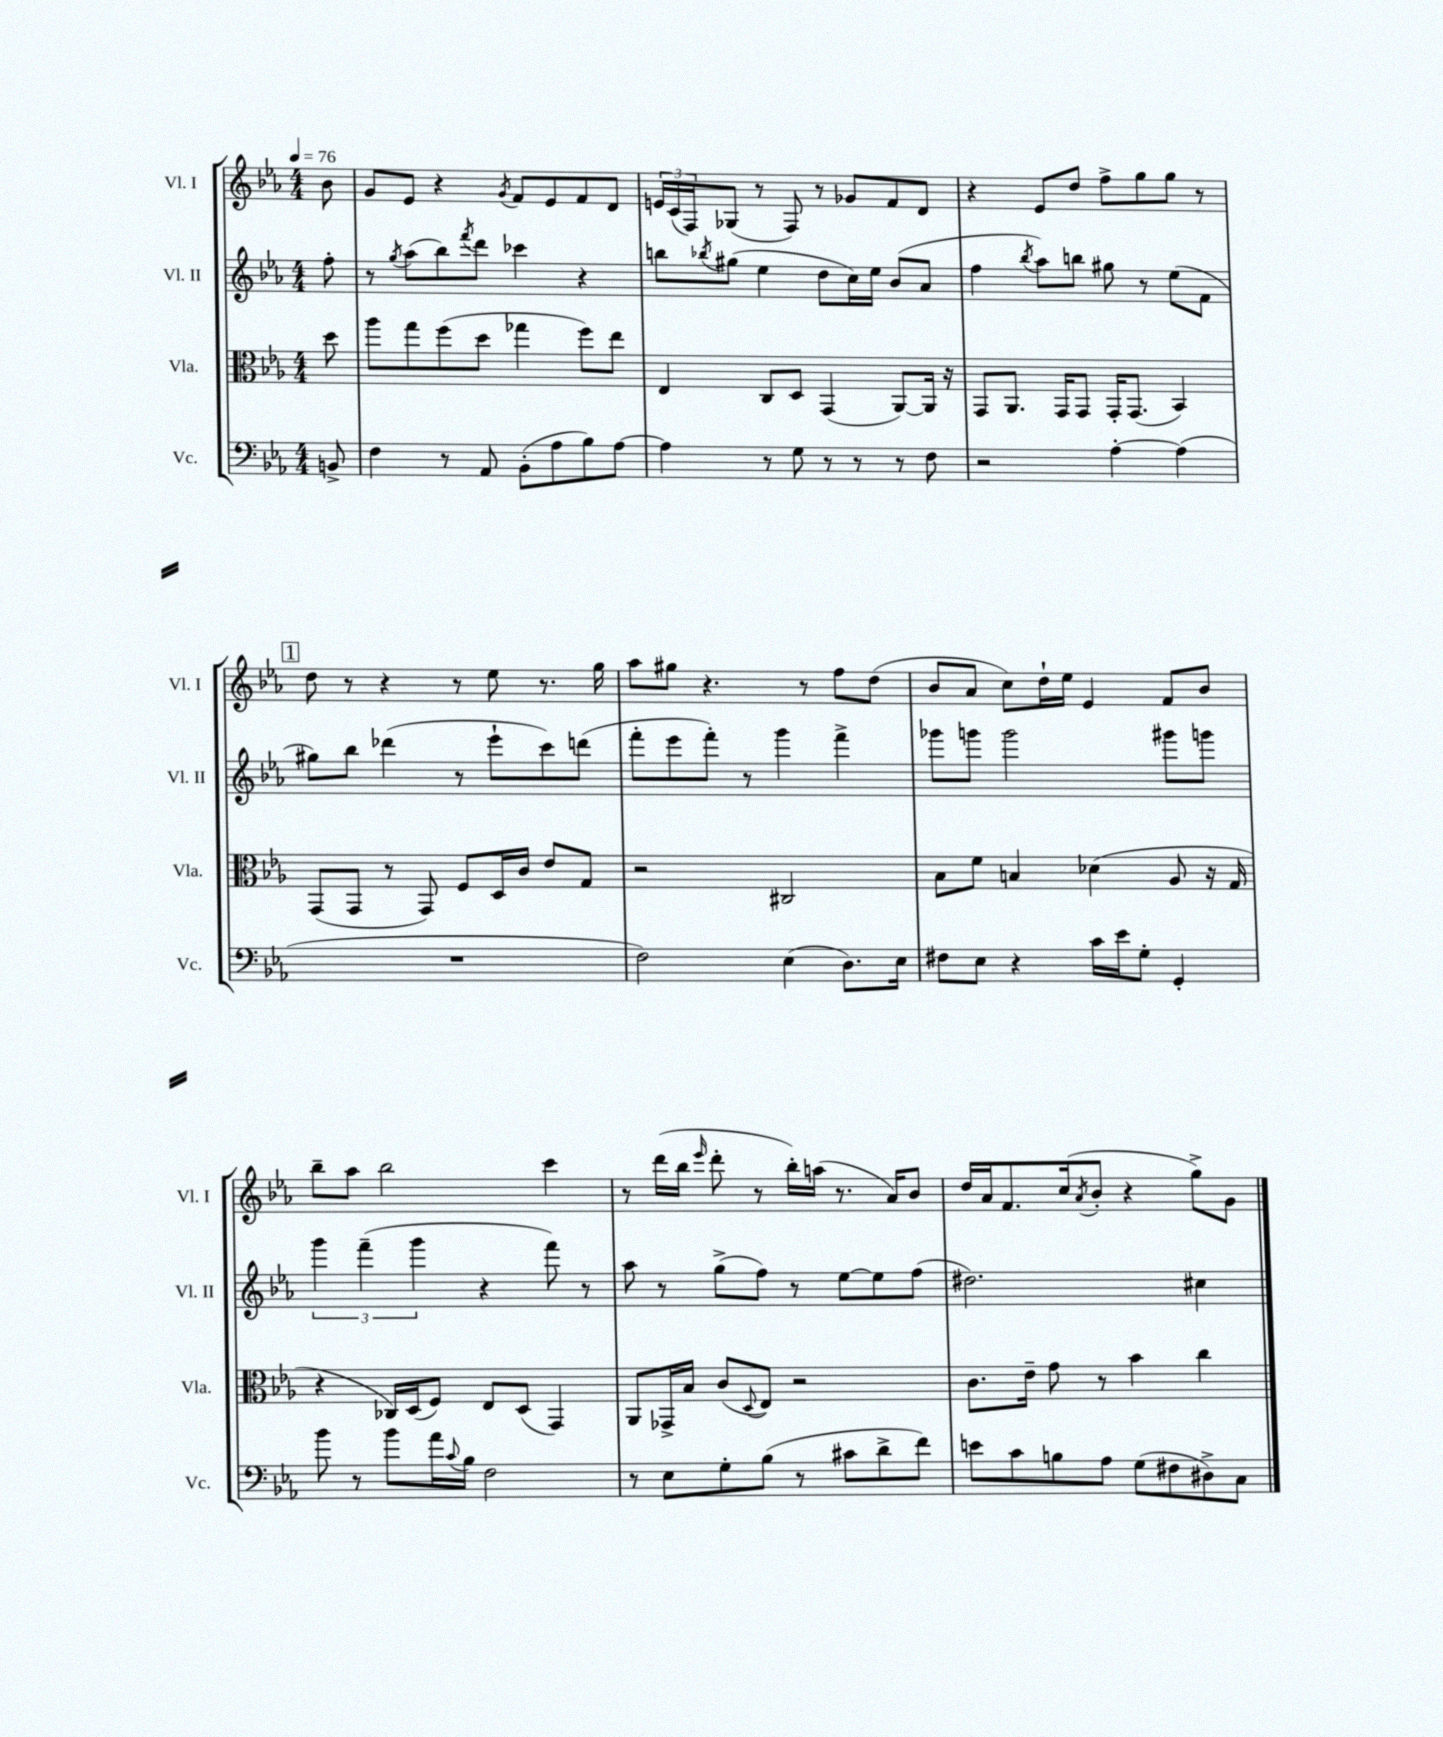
<<
\new StaffGroup <<
\new Staff = "s0" \with { instrumentName = "Vl. I" shortInstrumentName = "Vl. I" } {
    \clef treble \key ees \major \numericTimeSignature \time 4/4 \partial 8 \tempo 4 = 76
    bes'8 |
    g'8 ees'8 r4 \acciaccatura { g'8 } f'8 ees'8 f'8 d'8 |
    \tuplet 3/2 { e'16 c'16( f16) } ges8( r8 f8) r8 ges'8 f'8 d'8 |
    r4 ees'8 d''8 f''8-> g''8 g''8 r8 |
    \mark \markup { \box "1" } d''8 r8 r4 r8 ees''8 r8. g''16 |
    aes''8 gis''8 r4. r8 f''8 d''8( |
    bes'8 aes'8 c''8) d''16-! ees''16 ees'4 f'8 bes'8 |
    bes''8-- aes''8 bes''2 c'''4 |
    r8 d'''16( bes''16 \grace { ees'''16 } d'''8-. r8 bes''16-.) a''16( r8. aes'16) bes'8 |
    d''16 aes'16 f'8. c''16( \acciaccatura { aes'8 } bes'8-. r4 g''8->) g'8 \bar "|." |
}
\new Staff = "s1" \with { instrumentName = "Vl. II" shortInstrumentName = "Vl. II" } {
    \clef treble \key ees \major \numericTimeSignature \time 4/4 \partial 8
    f''8-. |
    r8 \acciaccatura { g''8 } aes''8( bes''8) \acciaccatura { f'''8 } d'''8 ces'''4 r4 |
    b''8 \acciaccatura { bes''8 } gis''8( ees''4 d''8 c''16) ees''16 bes'8( aes'8 |
    f''4 \acciaccatura { bes''8 } aes''8) b''8 gis''8 r8 ees''8( f'8 |
    \mark \markup { \box "1" } gis''8) bes''8 des'''4( r8 ees'''8-! c'''8) d'''8( |
    f'''8-. ees'''8 f'''8-.) r8 g'''4 f'''4-> |
    ges'''8 g'''8 g'''2 gis'''8 g'''8 |
    \tuplet 3/2 { g'''4 f'''4--( g'''4 } r4 f'''8) r8 |
    aes''8 r8 g''8->( f''8) r8 ees''8~ ees''8 f''8( |
    dis''2.) cis''4 \bar "|." |
}
\new Staff = "s2" \with { instrumentName = "Vla." shortInstrumentName = "Vla." } {
    \clef alto \key ees \major \numericTimeSignature \time 4/4 \partial 8
    d''8 |
    aes''8 g''8 f''8( d''8 ges''4 f''8) ees''8 |
    ees4 c8 d8 g,4( aes,8~) aes,16 r16 |
    g,8 aes,8. g,16 g,8 g,16-. g,8.( bes,4) |
    \mark \markup { \box "1" } g,8( g,8 r8 g,8) f8 d16 c'16 ees'8 g8 |
    r2 cis2 |
    bes8 f'8 b4 des'4( aes8 r16 g16 |
    r4 ces16) d16( f8) ees8 d8( g,4) |
    aes,8 ges,16-> bes16 c'8( \appoggiatura { d8 } ees8) r2 |
    c'8. ees'16-- g'8 r8 bes'4 c''4 \bar "|." |
}
\new Staff = "s3" \with { instrumentName = "Vc." shortInstrumentName = "Vc." } {
    \clef bass \key ees \major \numericTimeSignature \time 4/4 \partial 8
    b,8-> |
    f4 r8 aes,8 bes,8-.( aes8 bes8) aes8~ |
    aes4 r8 g8 r8 r8 r8 f8 |
    r2 aes4~-. aes4( |
    \mark \markup { \box "1" } R1 |
    f2) ees4( d8.) ees16 |
    fis8 ees8 r4 c'16 ees'16 g8-. g,4-. |
    bes'8 r8 bes'8 aes'16 \appoggiatura { c'8 } bes16 f2 |
    r8 ees8 g8-. bes8( r8 cis'8 d'8-> f'8) |
    e'8 c'8 b8 aes8 g8( fis8 dis8->) c8 \bar "|." |
}
>>
>>
\layout { \context { \Score \remove "Bar_number_engraver" } }
